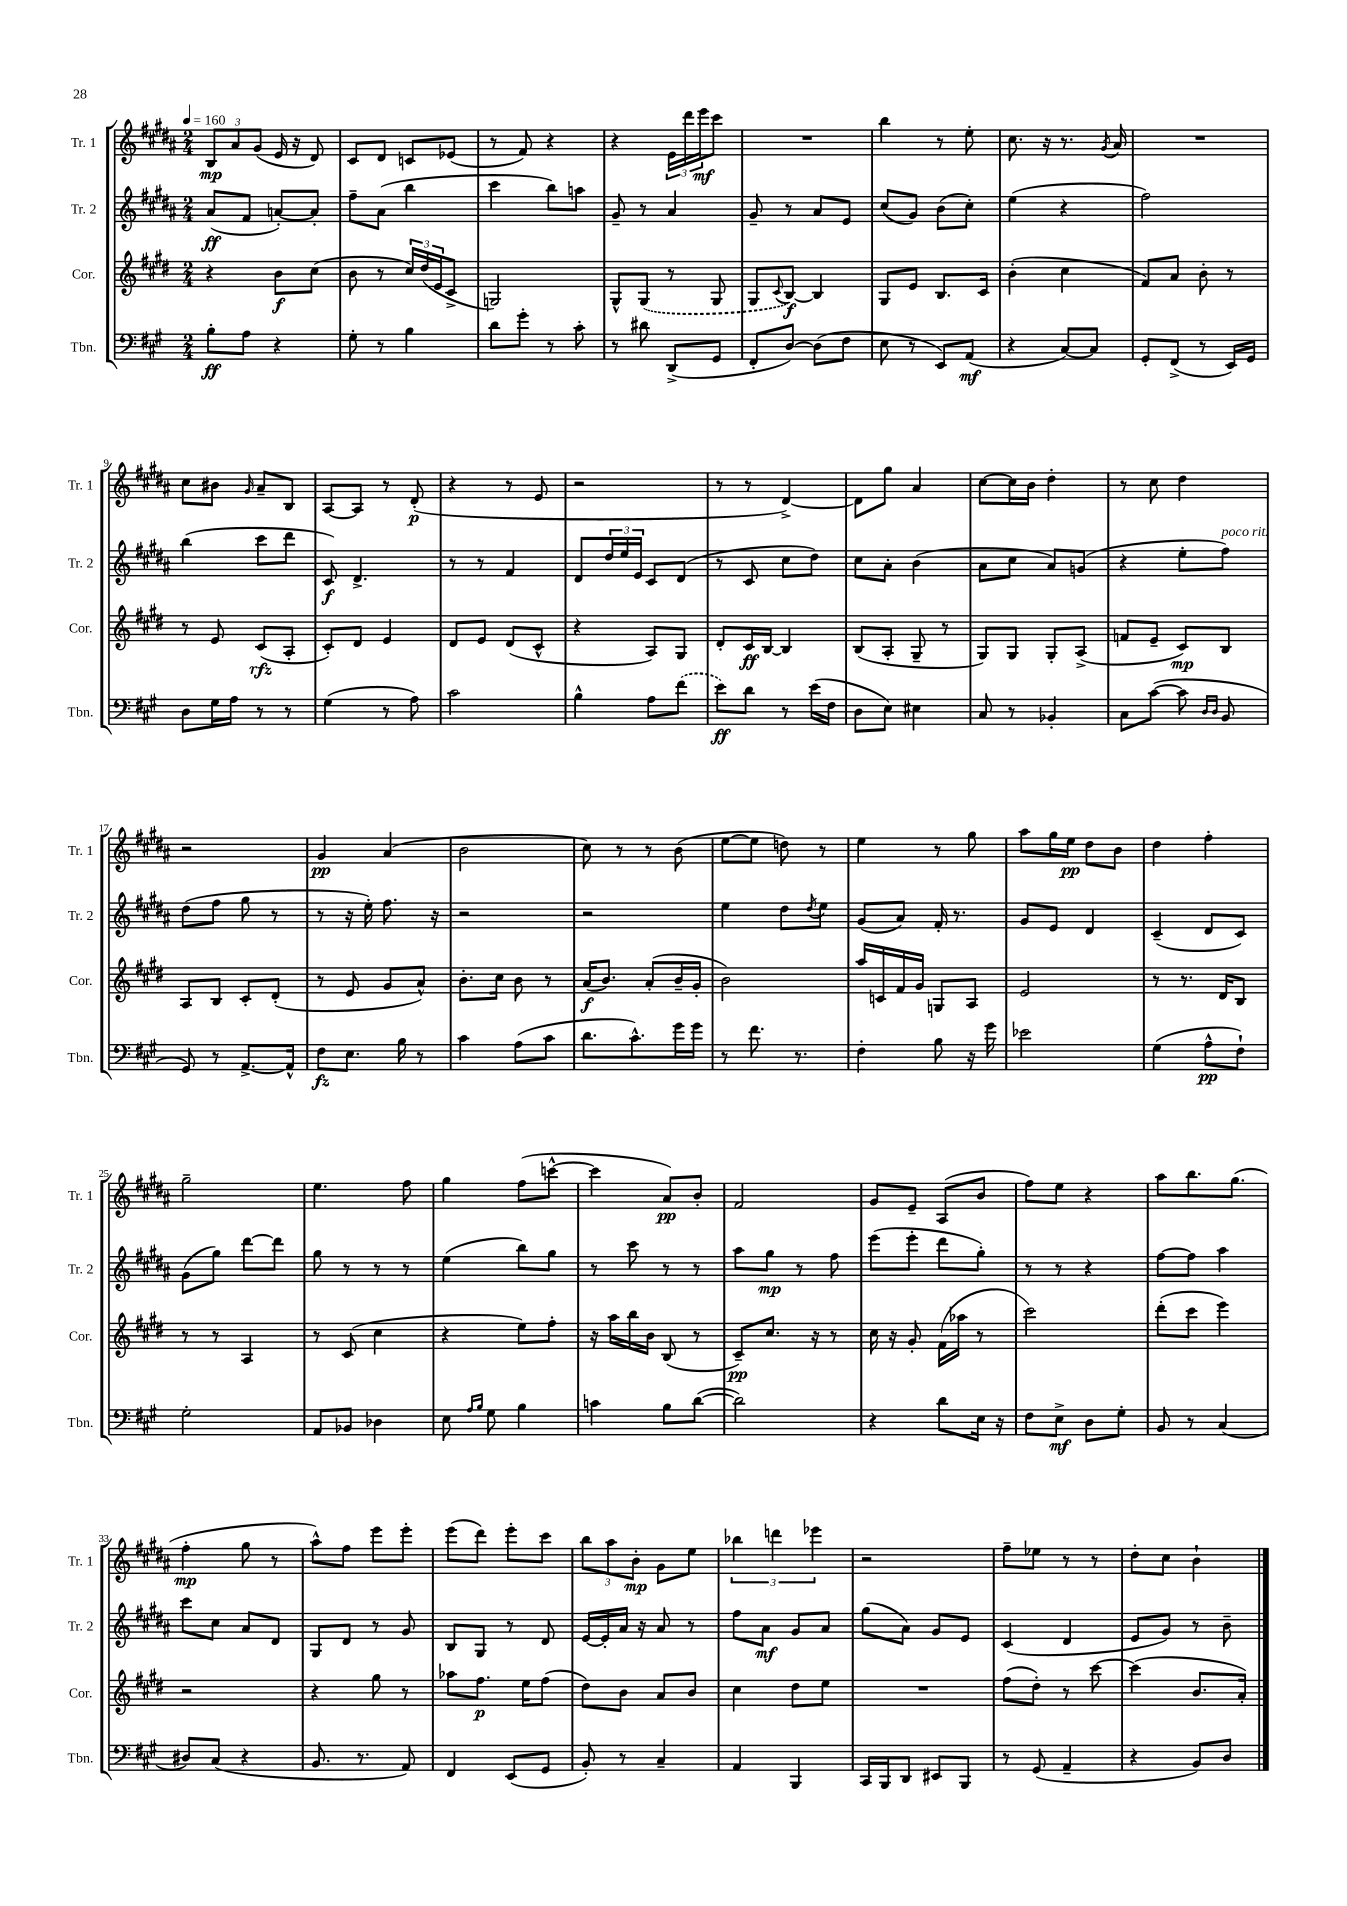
<<
\new StaffGroup <<
\new Staff = "s0" \with { instrumentName = "Tr. 1" shortInstrumentName = "Tr. 1" } {
    \clef treble \key b \major \numericTimeSignature \time 2/4 \tempo 4 = 160
    \tuplet 3/2 { b8\mp ais'8 gis'8( } e'16 r16 dis'8) |
    cis'8 dis'8 c'8 ees'8( |
    r8 fis'8) r4 |
    r4 \tuplet 3/2 { e'16 dis'''16 e'''16\mf } cis'''8 |
    R2 |
    b''4 r8 e''8-. |
    cis''8. r16 r8. \acciaccatura { gis'8 } ais'16 |
    R2 |
    cis''8 bis'8 \grace { gis'16 } ais'8-- b8 |
    ais8~ ais8 r8 dis'8-.\p( |
    r4 r8 e'8 |
    r2 |
    r8 r8 dis'4~->) |
    dis'8 gis''8 ais'4 |
    cis''8~ cis''16 b'16 dis''4-. |
    r8 cis''8 dis''4 |
    r2 |
    gis'4\pp ais'4( |
    b'2 |
    cis''8) r8 r8 b'8( |
    e''8~ e''8 d''8) r8 |
    e''4 r8 gis''8 |
    ais''8 gis''16 e''16\pp dis''8 b'8 |
    dis''4 fis''4-. |
    gis''2-- |
    e''4. fis''8 |
    gis''4 fis''8( c'''8~-^ |
    c'''4 ais'8\pp) b'8-. |
    fis'2 |
    gis'8 e'8-- ais8( b'8 |
    fis''8) e''8 r4 |
    ais''8 b''8. gis''8.( |
    fis''4-.\mp gis''8 r8 |
    ais''8-^) fis''8 e'''8 e'''8-. |
    e'''8( dis'''8) e'''8-. cis'''8 |
    \tuplet 3/2 { b''8 ais''8 b'8-.\mp } gis'8 e''8 |
    \tuplet 3/2 { bes''4 d'''4 ees'''4 } |
    r2 |
    fis''8-- ees''8 r8 r8 |
    dis''8-. cis''8 b'4-! \bar "|." |
}
\new Staff = "s1" \with { instrumentName = "Tr. 2" shortInstrumentName = "Tr. 2" } {
    \clef treble \key b \major \numericTimeSignature \time 2/4
    ais'8\ff( fis'8 a'8~-.) a'8-. |
    fis''8-- ais'8( b''4 |
    cis'''4 b''8) a''8 |
    gis'8-- r8 ais'4 |
    gis'8-- r8 ais'8 e'8 |
    cis''8( gis'8) b'8( cis''8-.) |
    e''4( r4 |
    fis''2) |
    b''4( cis'''8 dis'''8 |
    cis'8\f) dis'4.-> |
    r8 r8 fis'4 |
    dis'8 \tuplet 3/2 { dis''16 e''16 e'16 } cis'8 dis'8( |
    r8 cis'8 cis''8 dis''8) |
    cis''8 ais'8-. b'4( |
    ais'8 cis''8 ais'8) g'8( |
    r4 e''8-. fis''8^\markup { \italic "poco rit." }) |
    dis''8( fis''8 gis''8 r8 |
    r8 r16 e''16-.) fis''8. r16 |
    r2 |
    r2 |
    e''4 dis''8 \acciaccatura { dis''8 } e''8 |
    gis'8( ais'8) fis'16-. r8. |
    gis'8 e'8 dis'4 |
    cis'4--( dis'8 cis'8) |
    gis'8( gis''8) dis'''8~ dis'''8 |
    gis''8 r8 r8 r8 |
    e''4( b''8) gis''8 |
    r8 cis'''8 r8 r8 |
    ais''8 gis''8\mp r8 fis''8 |
    e'''8( e'''8-. dis'''8 gis''8-.) |
    r8 r8 r4 |
    fis''8~ fis''8 ais''4 |
    cis'''8 cis''8 ais'8 dis'8 |
    gis8 dis'8 r8 gis'8 |
    b8 gis8 r8 dis'8 |
    e'16~ e'16-. ais'16 r16 ais'8 r8 |
    fis''8 ais'8\mf gis'8 ais'8 |
    gis''8( ais'8) gis'8 e'8 |
    cis'4( dis'4 |
    e'8 gis'8) r8 b'8-- \bar "|." |
}
\new Staff = "s2" \with { instrumentName = "Cor." shortInstrumentName = "Cor." } {
    \clef treble \key e \major \numericTimeSignature \time 2/4
    r4 b'8\f cis''8( |
    b'8 r8 \tuplet 3/2 { cis''16) dis''16( e'16 } cis'8-> |
    g2) |
    gis8-^ \once \slurDashed gis8( r8 gis8 |
    gis8 \appoggiatura { cis'8 } b8~\f) b4 |
    gis8 e'8 b8. cis'16 |
    b'4-.( cis''4 |
    fis'8) a'8 b'8-. r8 |
    r8 e'8 cis'8\rfz( a8-. |
    cis'8-.) dis'8 e'4 |
    dis'8 e'8 dis'8( cis'8-^ |
    r4 a8) gis8 |
    dis'8-. cis'16\ff b16~ b4 |
    b8( a8-. gis8-- r8 |
    gis8) gis8 gis8-. a8->( |
    f'8 e'8-- cis'8\mp) b8 |
    a8 b8 cis'8-. dis'8-.( |
    r8 e'8 gis'8 a'8-^) |
    b'8.-. cis''16 b'8 r8 |
    a'16\f( b'8.) a'8-.( b'16-- gis'16-. |
    b'2) |
    a''16 c'16 fis'16 gis'16 g8 a8 |
    e'2 |
    r8 r8. dis'16 b8 |
    r8 r8 a4 |
    r8 cis'8( cis''4 |
    r4 e''8) fis''8-. |
    r16 a''16 b''16 b'16 b8( r8 |
    cis'8--\pp) cis''8. r16 r8 |
    cis''16 r16 gis'8-. fis'16( aes''16 r8 |
    cis'''2) |
    dis'''8-.( cis'''8 e'''4) |
    r2 |
    r4 gis''8 r8 |
    aes''8 fis''8.\p e''16 fis''8( |
    dis''8) b'8 a'8 b'8 |
    cis''4 dis''8 e''8 |
    R2 |
    fis''8( dis''8-.) r8 cis'''8~ |
    cis'''4( b'8. a'16-.) \bar "|." |
}
\new Staff = "s3" \with { instrumentName = "Tbn." shortInstrumentName = "Tbn." } {
    \clef bass \key a \major \numericTimeSignature \time 2/4
    b8-.\ff a8 r4 |
    gis8-. r8 b4 |
    d'8 gis'8-. r8 cis'8-. |
    r8 dis'8 d,8->( gis,8 |
    fis,8-. d8~) d8( fis8 |
    e8 r8 e,8) a,8\mf( |
    r4 cis8~) cis8 |
    gis,8-. fis,8->( r8 e,16) gis,16 |
    d8 gis16 a16 r8 r8 |
    gis4( r8 a8) |
    cis'2 |
    b4-^ a8 \once \slurDashed fis'8( |
    e'8\ff) d'8 r8 e'16( fis16 |
    d8 e8) eis4 |
    cis8 r8 bes,4-. |
    cis8 cis'8~( cis'8 \grace { d16 d16 } b,8 |
    gis,8) r8 a,8.~-> a,16-^ |
    fis8\fz e8. b16 r8 |
    cis'4 a8( cis'8 |
    d'8. cis'8.-^) gis'16 gis'16 |
    r8 fis'8. r8. |
    fis4-. b8 r16 gis'16 |
    ees'2 |
    gis4( a8-^\pp fis8-!) |
    gis2-. |
    a,8 bes,8 des4 |
    e8 \grace { a16 b16 } gis8 b4 |
    c'4 b8 d'8~( |
    d'2) |
    r4 d'8 e16 r16 |
    fis8 e8->\mf d8 gis8-. |
    b,8 r8 cis4( |
    dis8) cis8( r4 |
    b,8. r8. a,8) |
    fis,4 e,8( gis,8 |
    b,8-.) r8 cis4-- |
    a,4 b,,4 |
    cis,16 b,,16 d,8 eis,8 b,,8 |
    r8 gis,8( a,4-- |
    r4 b,8) d8 \bar "|." |
}
>>
>>
